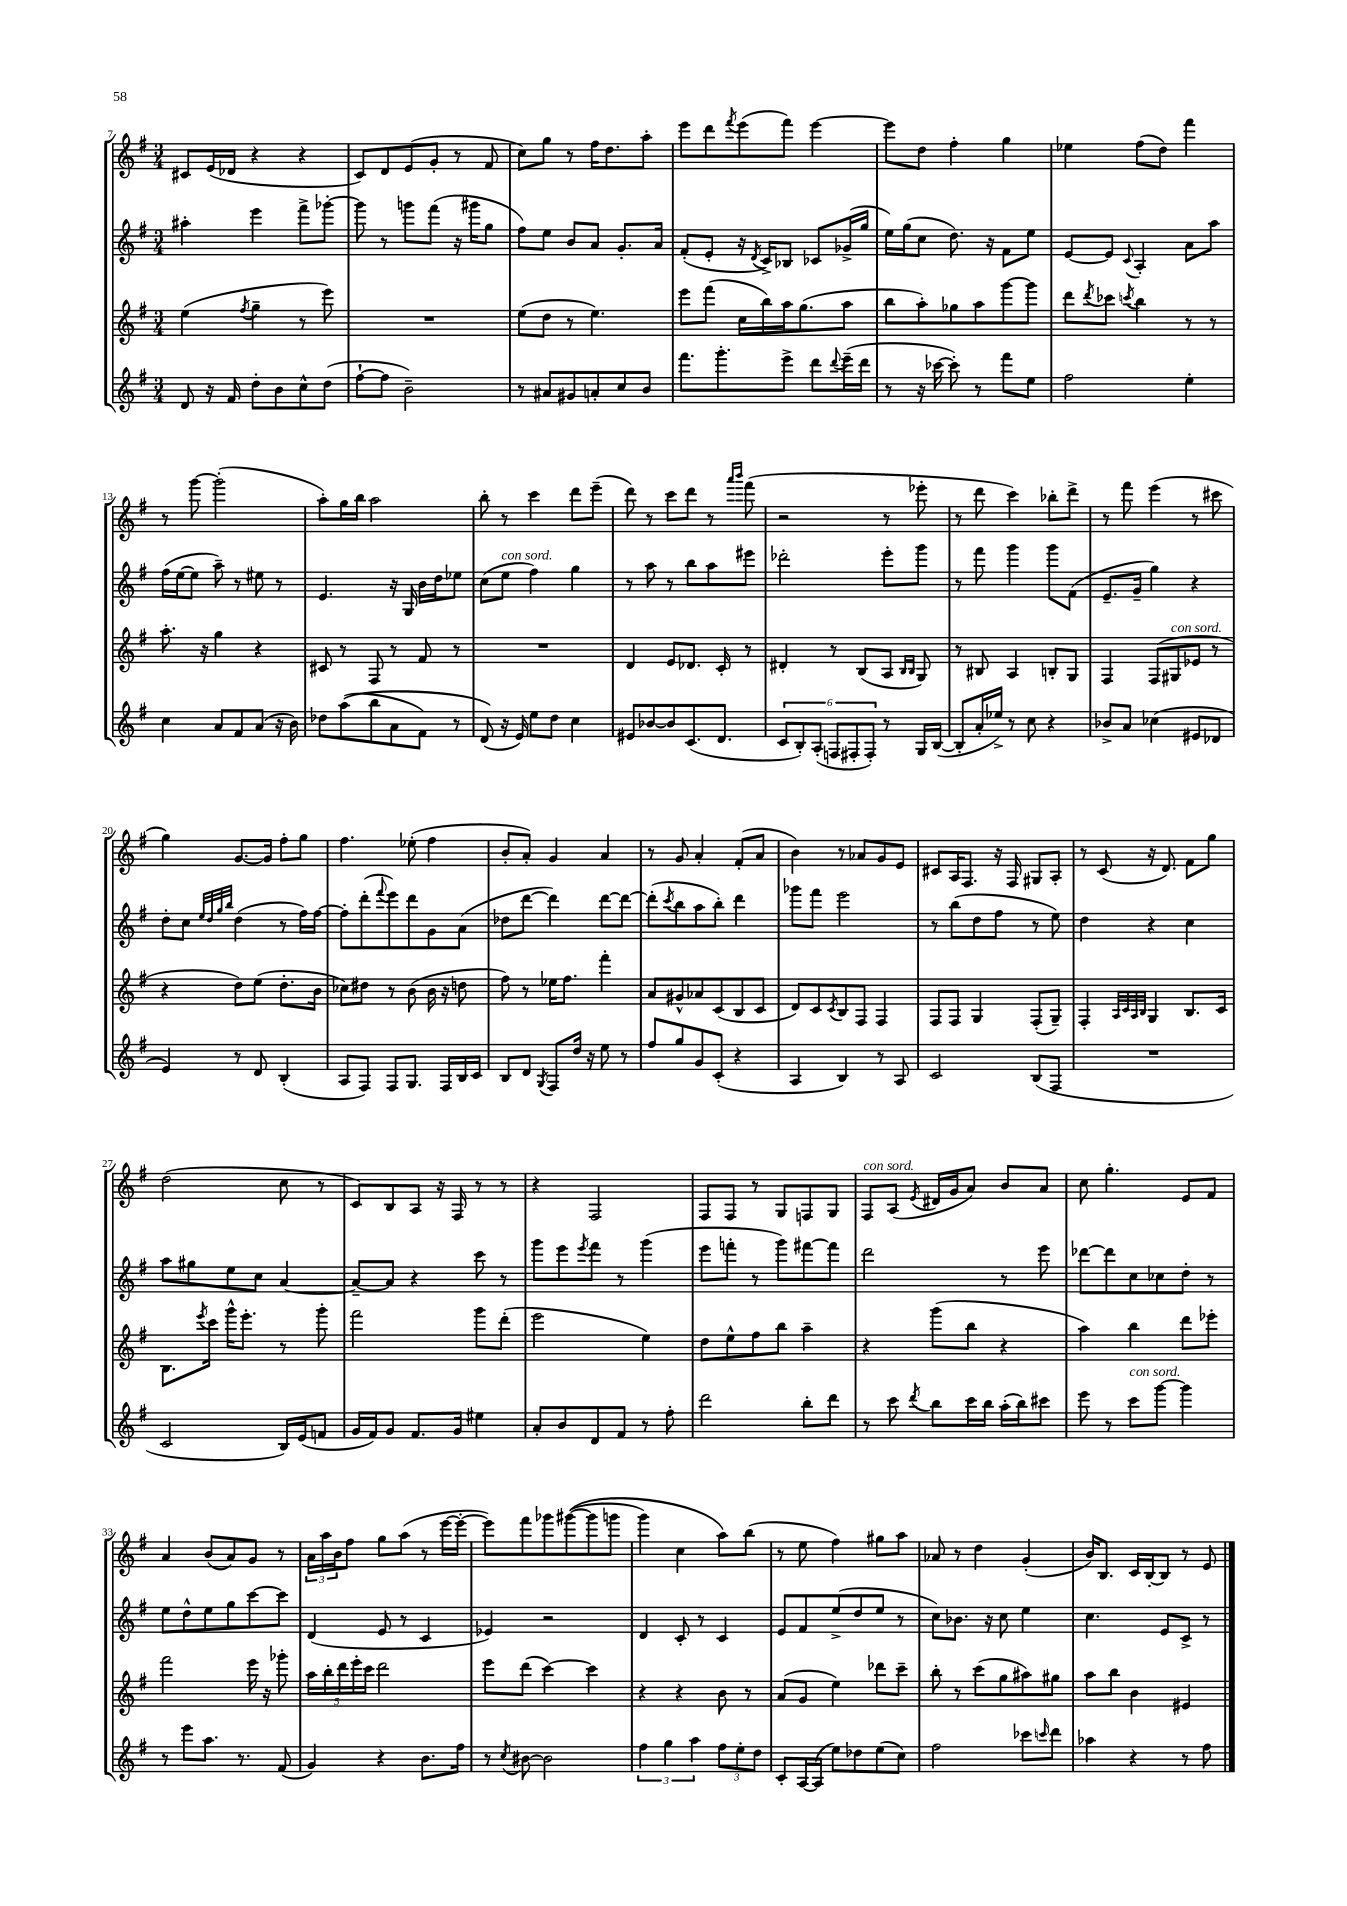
<<
\new StaffGroup <<
\new Staff = "s0" {
    \clef treble \key g \major \numericTimeSignature \time 3/4
    cis'8 e'16( des'16 r4 r4 |
    c'8) d'8 e'8( g'8-. r8 fis'8 |
    c''8) g''8 r8 fis''16 d''8. a''8-. |
    e'''8 d'''8 \acciaccatura { fis'''8 } e'''8( fis'''8) e'''4~ |
    e'''8 d''8 fis''4-. g''4 |
    ees''4 fis''8( d''8) fis'''4 |
    r8 g'''8~ g'''2-.( |
    a''8-.) g''16 b''16 a''2 |
    b''8-. r8 c'''4 d'''8 e'''8--( |
    d'''8) r8 c'''8 d'''8 r8 \grace { a'''16 b'''16 } fis'''8( |
    r2 r8 ees'''8-. |
    r8 d'''8 c'''4) bes''8-. d'''8-> |
    r8 fis'''8 e'''4( r8 cis'''8 |
    g''4) g'8.~ g'16 fis''8-. g''8 |
    fis''4. ees''8-.( fis''4 |
    b'8-. a'8-.) g'4 a'4 |
    r8 g'8 a'4-. fis'8-.( a'8 |
    b'4) r8 aes'8 g'8 e'8 |
    cis'8 a16 fis8. r16 fis16 gis8 a8-. |
    r8 c'8( r16 d'8.) fis'8 g''8 |
    d''2( c''8 r8 |
    c'8) b8 a8 r16 fis16 r8 r8 |
    r4 fis2 |
    fis8 fis8 r8 g8 f8 g8 |
    fis8^\markup { \italic "con sord." } a8( \acciaccatura { e'8 } dis'16 g'16 a'8) b'8 a'8 |
    c''8 g''4.-. e'8 fis'8 |
    a'4 b'8( a'8) g'8 r8 |
    \tuplet 3/2 { a'16 a''16 b'16 } fis''8 g''8 a''8( r8 e'''16~ e'''16~-. |
    e'''8) fis'''8 ges'''8 gis'''8~(\( gis'''8 g'''8 |
    g'''4) c''4 a''8\) b''8( |
    r8 e''8 fis''4) gis''8 a''8 |
    aes'8 r8 d''4 g'4-.( |
    b'16) b8. c'16 b16~-. b8 r8 e'8 \bar "|." |
}
\new Staff = "s1" {
    \clef treble \key g \major \numericTimeSignature \time 3/4
    ais''4-. e'''4 fis'''8-> ges'''8~-. |
    ges'''8 r8 g'''8 fis'''8( r16 gis'''16 g''8 |
    fis''8) e''8 b'8 a'8 g'8.-. a'16 |
    fis'8-.( e'8-. r16 \acciaccatura { d'8 } c'16->) bes8 ces'8 ges'16->( g''16 |
    e''16) g''16( c''8 d''8.) r16 fis'8 e''8 |
    e'8~ e'8 \appoggiatura { c'8 } a4-. a'8 a''8 |
    fis''16( e''16~ e''8 a''8--) r8 eis''8 r8 |
    e'4. r16 g16 b'16 d''16 ees''8 |
    c''8( e''8^\markup { \italic "con sord." } fis''4) g''4 |
    r8 a''8 r8 b''8 a''8 eis'''8 |
    des'''2-. e'''8-. g'''8 |
    r8 fis'''8 g'''4 g'''8 fis'8( |
    e'8.-- g'16-- g''4) r4 |
    d''8-. c''8 \grace { e''32 d''32 g''32 b''32 } d''4( r8 fis''16) fis''16~ |
    fis''8-. d'''8-.( \appoggiatura { fis'''8 } e'''8) d'''8 g'8 a'8( |
    des''8 d'''8~ d'''4) d'''8~ d'''8~ |
    d'''8-.( \acciaccatura { c'''8 } b''8 a''8 b''8-.) d'''4 |
    ges'''8 fis'''8 e'''2 |
    r8 b''8( d''8 fis''8 r8 e''8) |
    d''4 r4 c''4 |
    a''8 gis''8 e''8 c''8 a'4~ |
    a'8~-- a'8 r4 c'''8 r8 |
    g'''8 e'''8 \acciaccatura { e'''8 } fis'''8 r8 g'''4( |
    e'''8 f'''8-. r8 g'''8) fis'''8~ fis'''8 |
    d'''2 r8 e'''8 |
    des'''8~ des'''8 c''8 ces''8 d''8-. r8 |
    e''8 d''8-^ e''8 g''8 c'''8~ c'''8 |
    d'4( e'8 r8 c'4 |
    ees'4) r2 |
    d'4 c'8-. r8 c'4 |
    e'8 fis'8 e''8->( d''8 e''8 r8 |
    c''8) bes'8. r16 c''8 e''4 |
    c''4. e'8 c'8-> r8 \bar "|." |
}
\new Staff = "s2" {
    \clef treble \key g \major \numericTimeSignature \time 3/4
    e''4( \acciaccatura { fis''8 } g''4-- r8 e'''8) |
    R2. |
    e''8( d''8 r8 e''4.) |
    e'''8 fis'''8( c''16 b''16) a''16 g''8.( a''8 |
    b''8 a''8-.) ges''8 a''8 g'''8~ g'''8 |
    d'''8 \acciaccatura { d'''8 } ces'''8 \acciaccatura { c'''8 } b''4 r8 r8 |
    a''8.-. r16 g''4 r4 |
    cis'8 r8 fis8 r8 fis'8 r8 |
    R2. |
    d'4 e'8 des'8. c'16-. r8 |
    dis'4-. r8 b8( a8 \grace { b16 b16 } g8) |
    r8 bis8 a4 b8-. g8 |
    fis4 fis8( gis8^\markup { \italic "con sord." } ees'8 r8 |
    r4 d''8) e''8( d''8.-. b'16 |
    ces''8) dis''8 r8 b'8( b'16 r16 d''8 |
    fis''8) r8 ees''16 fis''8. fis'''4-. |
    a'8 gis'8-^ aes'8 c'8( b8 c'8 |
    d'8) c'8 \acciaccatura { c'8 } b8 fis8 fis4 |
    fis8 fis8 g4 fis8-.( g8--) |
    fis4-. \grace { a32 c'32 a32 b32 } g4 b8. c'16 |
    b8. \acciaccatura { e'''8 } c'''16 g'''16-^ e'''8.-. r8 g'''8-. |
    fis'''2 g'''8 d'''8-.( |
    e'''2 e''4) |
    d''8 e''8-^ fis''8 b''8 a''4-- |
    r4 g'''8( b''8 r4 |
    a''4) b''4 d'''8 ees'''8-. |
    fis'''2 e'''16 r16 ges'''8-. |
    \tuplet 5/4 { a''16 b''16-. d'''16 e'''16-. c'''16 } d'''2 |
    e'''8 d'''8( c'''4~) c'''4 |
    r4 r4 b'8 r8 |
    a'8( g'8 e''4) des'''8 c'''8-- |
    b''8-. r8 c'''8( g''8 ais''8) gis''8 |
    a''8 b''8 b'4 eis'4 \bar "|." |
}
\new Staff = "s3" {
    \clef treble \key g \major \numericTimeSignature \time 3/4
    d'8 r16 fis'16 d''8-. b'8 c''8-^ d''8( |
    fis''8~-! fis''8 b'2--) |
    r8 ais'8 gis'8 a'8-. c''8 b'8 |
    fis'''8. g'''8.-. e'''8-> d'''8 \appoggiatura { d'''8 } e'''16--( d'''16 |
    r8 r16 ces'''16~ ces'''8-.) r8 fis'''8 e''8 |
    fis''2 e''4-. |
    c''4 a'8 fis'8 a'8( r16 b'16) |
    des''8 a''8(\( b''8 a'8 fis'8) r8 |
    d'8(\) r16 e'16) e''8 d''8 c''4 |
    eis'8 bes'8~ bes'8 c'8.( d'8. |
    \tuplet 6/4 { c'8 b8-.) a8-.( f8 fis8-. fis8-.) } r8 g16 b16~( |
    b8-. a'16-. ees''16->) r8 c''8 r4 |
    bes'8-> a'8 ces''4( eis'8 des'8 |
    e'4) r8 d'8 b4-.( |
    a8 fis8) fis8 g8. fis16 b16 c'16 |
    b8 d'8 \acciaccatura { g8 } fis8 d''16 r16 e''8 r8 |
    fis''8 g''8 g'8 c'8-.( r4 |
    a4 b4) r8 a8 |
    c'2 b8( fis8 |
    R2. |
    c'2 b16) e'16( f'8 |
    g'16 fis'16) g'8 fis'8. g'16 eis''4 |
    a'8-. b'8 d'8 fis'8 r8 fis''8-. |
    d'''2 b''8-. d'''8 |
    r8 c'''8 \acciaccatura { d'''8 } b''8 c'''16 b''16 a''16-.( b''16) cis'''8 |
    e'''8 r8 c'''8^\markup { \italic "con sord." } g'''8~ g'''4 |
    r8 e'''8 a''8. r8. fis'8( |
    g'4) r4 b'8. fis''16 |
    r8 \acciaccatura { c''8 } bis'8~ bis'2 |
    \tuplet 3/2 { fis''4 g''4 a''4 } \tuplet 3/2 { fis''8 e''8-. d''8 } |
    c'8-. a16~ a16( e''8) des''8 e''8( c''8) |
    fis''2 ces'''8 \grace { c'''16 } d'''8 |
    aes''4 r4 r8 fis''8 \bar "|." |
}
>>
>>
\layout { \context { \Score currentBarNumber = #7 } }
